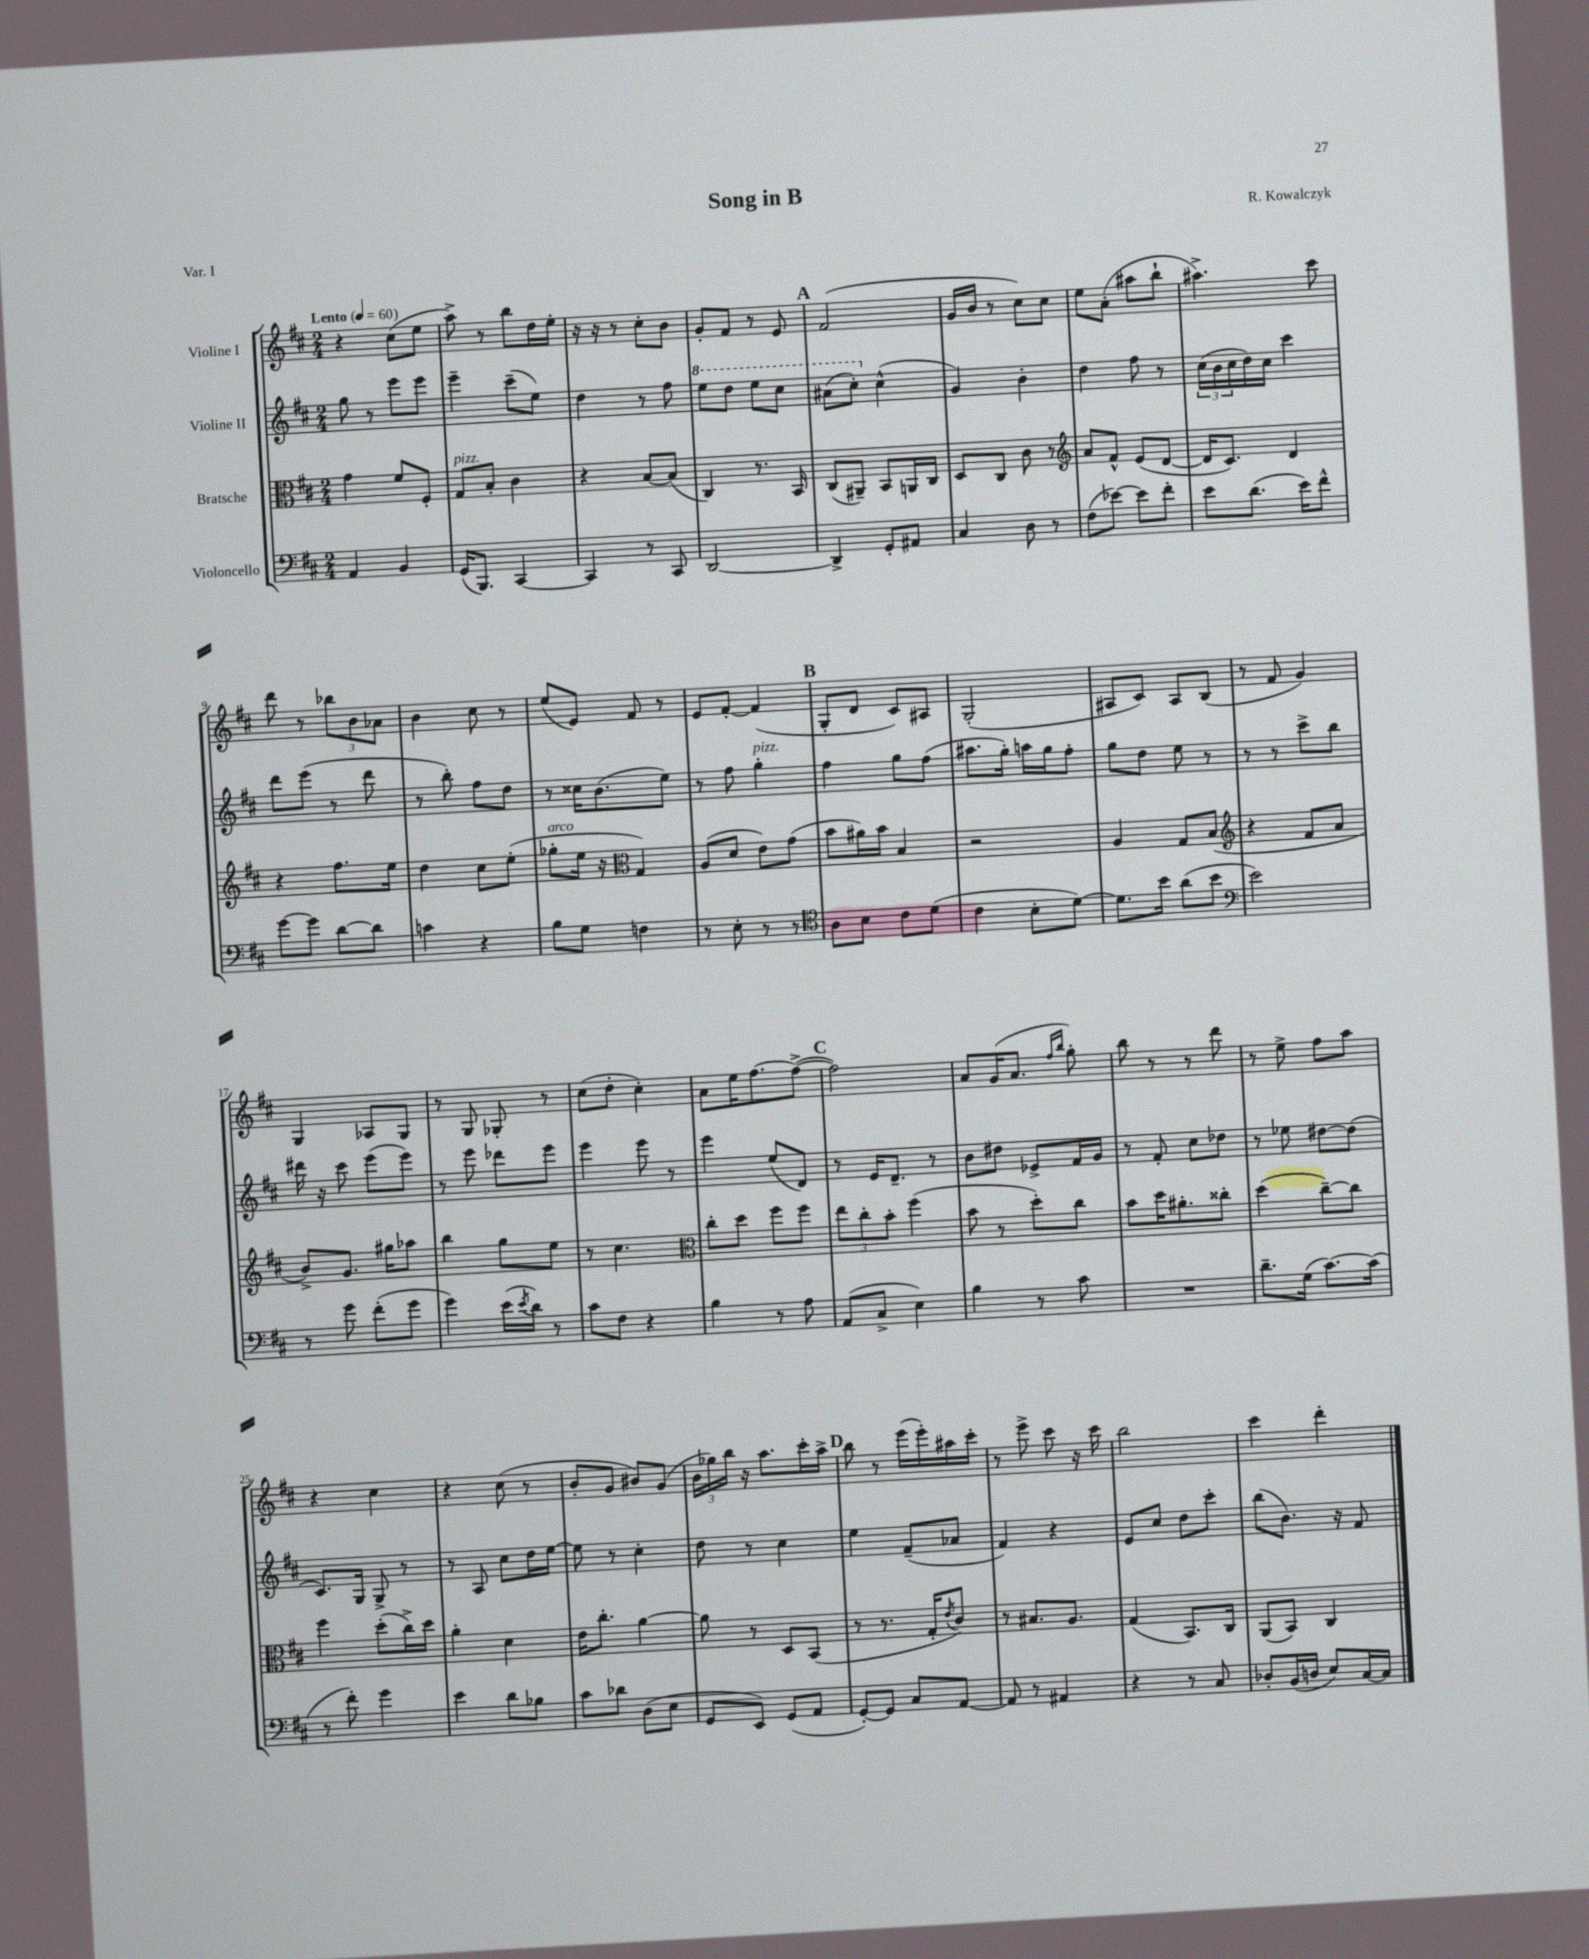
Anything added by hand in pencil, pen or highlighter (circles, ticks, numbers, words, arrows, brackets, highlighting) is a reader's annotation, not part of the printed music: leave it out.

**kern	**kern	**kern	**kern
*part4	*part3	*part2	*part1
*staff4	*staff3	*staff2	*staff1
*I"Violoncello	*I"Bratsche	*I"Violine II	*I"Violine I
*clefF4	*clefC3	*clefG2	*clefG2
*k[f#c#]	*k[f#c#]	*k[f#c#]	*k[f#c#]
*M2/4	*M2/4	*M2/4	*M2/4
*MM60	*MM60	*MM60	*MM60
=1	=1	=1	=1
!	!	!	!LO:TX:a:B:t=Lento
4AA/	4g\	8gg\	4r
.	.	8r	.
4BB/	8f#/L	8eee\L	(8cc#\L
.	8F#'/J	8eee\J	8ee\J
=2	=2	=2	=2
!	!LO:TX:a:i:t=pizz.	!	!
(16GG/KL	8G/L	4eee~\	8aa^\)
8.BBB/J)	.	.	.
.	8B'/J	.	8r
[4CC#/	4c#\	(8ccc#~\L	8bb\L
.	.	8ee\J)	16dd\L
.	.	.	16ee'\JJ
=3	=3	=3	=3
4CC#/]	4r	4dd\	16r
.	.	.	16r
.	.	.	8r
8r	[8B/L	8r	8cc#'\L
8CC#/	(8B/J]	8ff#\	8b\J
=4	=4	=4	=4
*	*	*8va	*
[2DD/	4C#/)	8eee\L	8g'/L
.	.	8ddd\J	8f#/J
.	8.r	8eee\L	8r
.	.	8ccc#\J	8e/
.	16BB/	.	.
!!LO:REH:place=s1:t=A
=5	=5	=5	=5
4DD^/]	(8C#/L	(8aa#X\L	(2f#/
.	8AA#X~/J)	8ccc#'\J)	.
*	*	*X8va	*
8GG'/L	8BB/L	(4cc#^^\	.
8AA#X/J	16AAn/L	.	.
.	16C#/JJ	.	.
=6	=6	=6	=6
4C#/	8D/L	4g/)	16g/LL
.	.	.	16b/JJ
.	8C#/J	.	8r
8D\	8c#\	4b'\	8cc#\L)
8r	8r	.	8cc#\J
=7	=7	=7	=7
*	*clefG2	*	*
(8F#\L	8a/L	4dd\	8ee\L
[8e-X\J)	8f#^^/J	.	(8a'\J
8e-\L]	(8e/L	8ff#\	8aa#X\L
8f#'\J	[8d/J	8r	8bb`\J
=8	=8	=8	=8
8e\L	16d/KL]	(24cc#\LL	4.aa#X^\)
.	.	24b\	.
.	8.c#/J)	.	.
.	.	24cc#\	.
(8.d\J	.	16dd\)	.
.	.	16cc#\JJ	.
.	4d/	4ccc#\	.
16e\KL)	.	.	.
8f#^^\J	.	.	8ccc#\
!!LO:LB:g=z
=9	=9	=9	=9
[8g\L	4r	8ddd\L	8ddd\
8g\J]	.	(8eee\J	8r
[8d\L	8.ff#\L	8r	12bb-X\L
.	.	.	12b\
8d\J]	.	8ddd\	.
.	.	.	12a-X\J
.	16ee\Jk	.	.
=10	=10	=10	=10
4cn\	4dd\	8r	4b\
.	.	8bb'\)	.
4r	8cc#\L	8ff#\L	8cc#\
.	(8ee'\J	8dd\J	8r
=11	=11	=11	=11
!	!LO:TX:a:i:t=arco	!	!
8B\L	8gg-X'\L	8r	(8ee/L
8G\J	16ee\Jk	16cc##X\KL	8e/J)
.	16r	(8.b\	.
*	*clefC3	*	*
4Fn\	4G/)	.	8f#/
.	.	8ee\J)	8r
=12	=12	=12	=12
8r	(8A/L	8r	8e/L
8E'\	8d/J	8ff#\	[8f#'/J
!	!	!LO:TX:a:i:t=pizz.	!
8r	8e\L)	4gg'\	(4f#/]
8r	(8g\J	.	.
!!LO:REH:place=s1:t=B
=13	=13	=13	=13
*clefC4	*	*	*
8A\L	8b\L	4ff#\	8G'/L
8B\J	16a#X\L)	.	8d/J
.	16b\JJ	.	.
8c#\L	4B/	8gg\L	8c#/L)
(8d\J	.	(8ff#\J	8A#X/J
=14	=14	=14	=14
4c#\	2r	8.aa#X\L	(2G'/
.	.	16gg'\Jk)	.
8B'\L	.	16aan\LL	.
.	.	16gg\J	.
[8d\J)	.	8ff#'\J	.
=15	=15	=15	=15
8.d\L]	4A/	8gg\L	8A#X/L
.	.	8dd\J	8c#/J)
16b\Jk	.	.	.
(8a\L	8G/L	8ee\	8A#/L
8b\J	(8B/J	8r	(8B/J
=16	=16	=16	=16
*clefF4	*clefG2	*	*
2e\)	4r	8r	8r
.	.	8r	8f#/
.	8f#/L	8ccc#^\L	4g/)
.	8a/J	8bb\J	.
!!LO:LB:g=z
=17	=17	=17	=17
8r	8b^/L)	16ddd#X\	4G/
.	.	16r	.
8g\	8.g/J	8ccc#\	.
(8f#'\L	.	(8eee\L	8A-X/L
.	16gg#X\KL	.	.
8g\J	8aa-X\J	8eee\J)	8G/J
=18	=18	=18	=18
4g\)	4bb\	8r	8r
.	.	8eee\	8G/
(16e\LL	8gg\L	8ddd-X\L	8G-X'/
8qe/	.	.	.
16d\JJ)	.	.	.
8r	8ee\J	8eee\J	8r
=19	=19	=19	=19
8c#\L	8r	4eee\	(8cc#\L
8F#\J	4.cc#\	.	8dd'\J
4r	.	8eee\	4cc#'\)
.	.	8r	.
=20	=20	=20	=20
*	*clefC3	*	*
4B\	8cc#'\L	4eee\	8a\L
.	8dd\J	.	16ee\K
.	.	.	[8.ff#\
8r	8ff#\L	(8ee/L	.
8A\	8ff#\J	8d/J)	(8ff#^\J_
!!LO:REH:place=s1:t=C
=21	=21	=21	=21
(8AA/L	12ee\L	8r	2ff#\])
.	12cc#'\	.	.
8C#^/J	.	16e/KL	.
.	12b'\J	.	.
.	.	8.d~/J	.
4E\)	(4ff#\	.	.
.	.	8r	.
=22	=22	=22	=22
4B\	8b\	8b\L	8a/L
.	8r	8dd#X\J	(16g/K
.	.	.	8.a/J
8r	8dd'\L)	8e-X^/L	.
.	.	.	16qqff#/LL
.	.	.	16qqbb/JJ
8c#\	8cc#\J	16f#/L	8gg'\)
.	.	16g/JJ	.
=23	=23	=23	=23
2r	8b\L	8r	8bb\
.	16dd\K	8f#'/	8r
.	8.a#X'\	.	.
.	.	8cc#\L	8r
.	8cc##X'\J	8dd-X\J	8ddd\
=24	=24	=24	=24
8.d~\L	(4dd\	8r	8r
.	.	8ee-X\	8ee^\
(16G\Jk	.	.	.
[8.c#\L)	[8cc#~\L)	[8dd#X\L	8ff#\L
.	8cc#\J]	(8dd#\J]	8aa\J
(16c#\Jk]	.	.	.
!!LO:LB:g=z
=25	=25	=25	=25
8r	4ff#\	8.c#/L)	4r
8f#'\)	.	.	.
.	.	16G/Jk	.
4g\	(8dd'\L	8G^/	4cc#\
.	16cc#^\L)	8r	.
.	16dd\JJ	.	.
=26	=26	=26	=26
4e\	4a'\	8r	4r
.	.	8A/	.
8d\L	4d\	8cc#\L	(8cc#\
8B-X\J	.	16dd\L	8r
.	.	[16ee\JJ	.
=27	=27	=27	=27
8c#\L	16e\KL	8ee\]	8b'/L
.	8.cc#'\J	.	.
8d-X\J	.	8r	8g/J
(8D\L	[4a\	4cc#'\	8b#X/L)
8E\J	.	.	(8g/J
=28	=28	=28	=28
8GG/L	8a\]	8dd\	24b\LL
.	.	.	24gg-X\)
.	.	.	24bb\JJ
8EE/J)	8r	8r	16r
.	.	.	8.aa\L
(8GG/L	8D/L	4cc#\	.
8AA/J	(8BB/J	.	16ccc#'\L
.	.	.	16aa^\JJ
!!LO:REH:place=s1:t=D
=29	=29	=29	=29
[8GG'/L)	8r	4ee\	8bb\
8GG/J]	8.r	.	8r
8C#/L	.	(8f#~/L	(16eee\LL
.	16G'/KL	.	16eee'\)
.	8qe/	.	.
[8AA/J	8c#/J)	8a-X/J	16aa#X\
.	.	.	16ccc#'\JJ
=30	=30	=30	=30
8AA/]	8r	4f#/)	8r
8r	8.B#X/L	.	8eee^\
4AA#X/	.	4r	8ccc#\
.	8.A/J	.	.
.	.	.	16r
.	.	.	16ccc#\
=31	=31	=31	=31
4r	(4G/	8e/L	2bb\
.	.	8cc#/J	.
8r	8.BB/L)	8dd\L	.
8C#/	.	8ccc#'\J	.
.	16C#/Jk	.	.
=32	=32	=32	=32
8D-X'/L	(8AA/L	(8bb\L	4ccc#\
(16BB/L	8BB/J)	8.b\J)	.
16Dn/JJ	.	.	.
8E/L)	4C#/	.	4ddd'\
.	.	16r	.
[16C#/L	.	8f#/	.
16C#/JJ]	.	.	.
==	==	==	==
*-	*-	*-	*-
